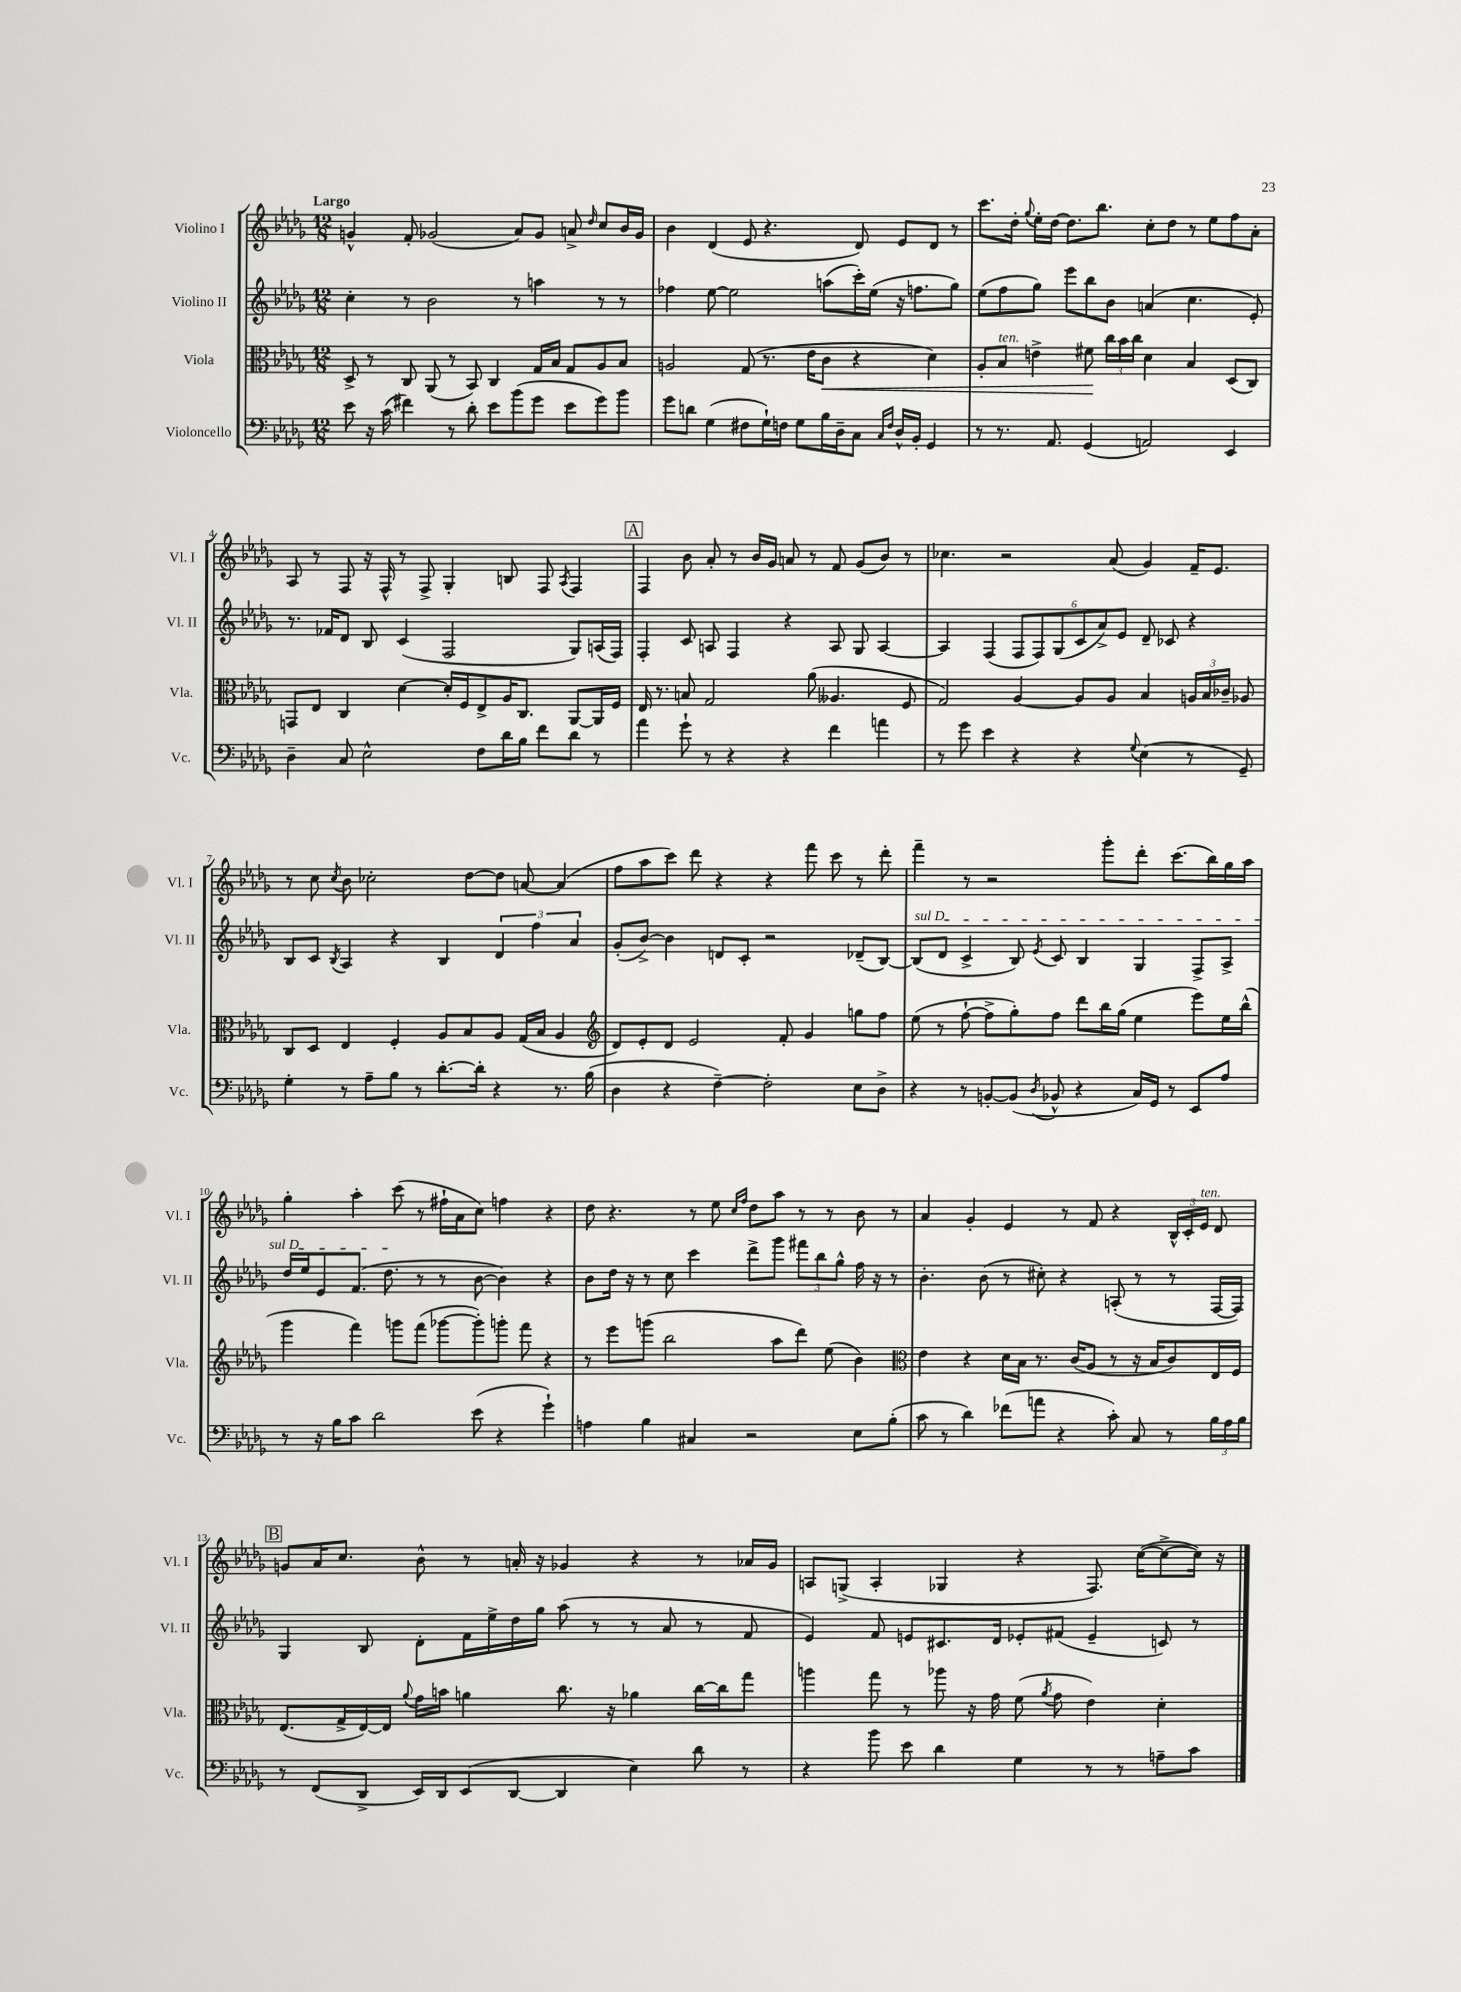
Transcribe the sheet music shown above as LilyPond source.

<<
\new StaffGroup <<
\new Staff = "s0" \with { instrumentName = "Violino I" shortInstrumentName = "Vl. I" } {
    \clef treble \key des \major \numericTimeSignature \time 12/8 \tempo "Largo"
    \autoBeamOff g'4-^ f'8-. ges'2( aes'8[) ges'8] a'8-> \grace { des''16 } c''8[ bes'16 ges'16] |
    bes'4 des'4( ees'8 r4. des'8) ees'8[ des'8] r8 |
    c'''8.[ des''16]-. \appoggiatura { ges''8 } ees''16[-. des''16]~ des''8.[ bes''8.] c''8[-. des''8] r8 ees''8[ f''8 aes'8]-. |
    aes8 r8 f8 r16 f16-^ r8 f8-> ges4-. b8 f8 \acciaccatura { aes8 } f4 |
    \mark \markup { \box "A" } f4 bes'8 aes'8-. r8 bes'16[ ges'16] a'8 r8 f'8 ges'8[( bes'8]) r8 |
    ces''4. r2 aes'8( ges'4) f'16[-- ees'8.] |
    r8 c''8 \acciaccatura { c''8 } bes'8 ces''2-. des''8[~ des''8] a'8~ a'4( |
    f''8[ aes''8 c'''8]) des'''8 r4 r4 f'''8 c'''8 r8 des'''8-. |
    f'''4-- r8 r2 ges'''8[-. des'''8]-. c'''8.[( bes''16) ges''16 aes''16] |
    ges''4-. aes''4-. c'''8( r8 fis''16[-! aes'16 c''8]) f''4 r4 |
    des''8 r4. r8 ees''8 \grace { c''16[ f''16] } des''8[ aes''8] r8 r8 bes'8 r8 |
    aes'4 ges'4-. ees'4 r8 f'8 r4 \tuplet 3/2 { bes16[-^ c'16-. ees'16]^\markup { \italic "ten." } } des'8 |
    \mark \markup { \box "B" } g'8[ aes'16 c''8.] bes'8-^ r8 a'16-. r16 ges'4 r4 r8 aes'16[ ges'16] |
    a8[ g8]->( a4-. ges4 r4 f8.) c''16[~( c''8~-> c''16]) r16 \bar "|." |
}
\new Staff = "s1" \with { instrumentName = "Violino II" shortInstrumentName = "Vl. II" } {
    \clef treble \key des \major \numericTimeSignature \time 12/8
    \autoBeamOff c''4-. r8 bes'2 r8 a''4 r8 r8 |
    fes''4 ees''8~ ees''2 a''8[( c'''16-.) ees''16]( r16 f''8.[ ges''8]) |
    ees''8[( f''8 ges''8]) ees'''8[ bes''8 bes'8] a'4( c''4. ees'8-.) |
    r8. fes'16[ des'8] bes8 c'4( f2 ges8[) a16( f16]) |
    \mark \markup { \box "A" } f4-. c'8 a8 f4 r4 a8 ges8 a4~ |
    a4 f4( \tuplet 6/4 { f8[ f8) ges8( c'8 aes'8->) ees'8] } des'8-- ces'8 r4 |
    bes8[ c'8] \acciaccatura { bes8 } aes4 r4 bes4 \tuplet 3/2 { des'4 f''4 aes'4 } |
    ges'8[-.( bes'8]~->) bes'4 d'8[ c'8]-. r2 des'8[--( bes8]~) |
    \once \override TextSpanner.bound-details.left.text = \markup { \italic "sul D" } bes8[\startTextSpan( des'8] c'4-> bes8) \acciaccatura { ees'8 } c'8 bes4 ges4 f8[-> aes8]-> |
    des''16[ ees''16 ees'8 f'8.]( des''8.\stopTextSpan r8 r8 bes'8~ bes'4) r4 |
    bes'8[ des''16] r16 r8 c''8 c'''4 des'''8[-> ges'''8] \tuplet 3/2 { fis'''8[ bes''8 ges''8]-^ } f''16 r16 r8 |
    bes'4.-. bes'8( r8 cis''8-.) r4 a8-.( r8 r8 f16[~ f16]) |
    \mark \markup { \box "B" } ges4 bes8 des'8[-. f'16 ees''16-> des''16 ges''16] aes''8( r8 r8 aes'8 r8 f'8 |
    ees'4) f'8 e'8[ cis'8. des'16] ees'8[-. fis'8]( ees'4-- c'8) r8 \bar "|." |
}
\new Staff = "s2" \with { instrumentName = "Viola" shortInstrumentName = "Vla." } {
    \clef alto \key des \major \numericTimeSignature \time 12/8
    \autoBeamOff des8-> r8 c8 aes,8( r8 bes,8) c4 ges16[ bes16] ges8[ aes8 bes8] |
    a2 ges8( r8. ees'16[ c'8]\< r4 des'4) |
    aes8[-. bes8]^\markup { \italic "ten." } e'4-> fis'8\! \tuplet 3/2 { c''16[ bes'16 c''16] } des'4 bes4 des8[( c8]) |
    g,8[ ees8] c4 des'4~ des'16[-. f16 ees8-> aes16 c8.] aes,8[~ aes,16 f16] |
    \mark \markup { \box "A" } ees16 r8. b8 ges2 aes'8( aeses4. f8 |
    ges2) aes4~ aes8[ aes8] bes4 \tuplet 3/2 { a16[ bes16 ces'16]-- } aes8 |
    c8[ des8] ees4 f4-. aes8[ bes8 aes8] ges16[( bes16] aes4 |
    \clef treble des'8[) ees'8-. des'8] ees'2 f'8-. ges'4 g''8[ f''8] |
    ees''8( r8 f''8~-! f''8[-> ges''8-.) f''8] des'''8[ bes''16 ges''16]( ees''4 ees'''8[) ees''16 bes''16]-^( |
    ges'''4 f'''4) g'''8[ f'''8]( ges'''8[~ ges'''8-.) g'''8]-. f'''8 r4 |
    r8 ees'''8[ g'''8]( bes''2 aes''8[ des'''8]) ees''8( bes'4) |
    \clef alto ees'4 r4 des'16[ bes16] r8. c'16[( aes8] r8 r16 bes16[ c'8) ees16 f16] |
    \mark \markup { \box "B" } ees8.[( ges16-> ees16~) ees16] \appoggiatura { aes'8 } ges'16[ b'16] a'4 c''8. r16 aes'4 c''16[~ c''16 ges''8] |
    a''4 ges''8 r8 aes''8 r16 ges'16 f'8( \acciaccatura { aes'8 } ges'8 ees'4) des'4-. \bar "|." |
}
\new Staff = "s3" \with { instrumentName = "Violoncello" shortInstrumentName = "Vc." } {
    \clef bass \key des \major \numericTimeSignature \time 12/8
    \autoBeamOff ees'8 r16 c'16( fis'4) r8 des'8-. ees'8[ bes'8( ges'8] ees'8[ ges'8) bes'8] |
    ges'8[ d'8] ges4( fis8[ ges16-!) f16] ges8[ bes16 des16-- c8] \grace { c16[ f16] } des16[-^ bes,16]-. ges,4 |
    r8 r8. aes,8. ges,4( a,2) ees,4 |
    des4-- c8 ees2-^ f8[ des'16 bes16] f'8[ des'8] r8 |
    \mark \markup { \box "A" } aes'4 ges'8-! r8 r4 r4 f'4 a'4 |
    r8 ges'8 ees'4 r4 r4 \appoggiatura { ges8 } ees4( r8 ges,8--) |
    ges4-. r8 aes8[-- bes8] r8 des'8.[~-. des'16]-. r4 r8. bes16( |
    des4 r4 f4~--) f2-. ees8[ des8]-> |
    r4 r8 b,8[~-. b,8]( \acciaccatura { des8 } bes,8-^ r4 c16[) ges,16] r8 ees,8[ aes8] |
    r8 r16 bes16[ c'8] des'2 ees'8( r4 ges'4-!) |
    a4 bes4 cis4 r2 ees8[ bes8]-.( |
    c'8 r8 des'4) fes'8[( a'8] r4 c'8-.) c8 r8 \tuplet 3/2 { bes16[ aes16 bes16] } |
    \mark \markup { \box "B" } r8 f,8[( des,8]-> ees,16[) des,16 ees,8( des,8]~ des,4 ees4) des'8 r8 |
    r4 bes'8 ees'8 des'4 ges4 r8 r8 a8[-- c'8] \bar "|." |
}
>>
>>
